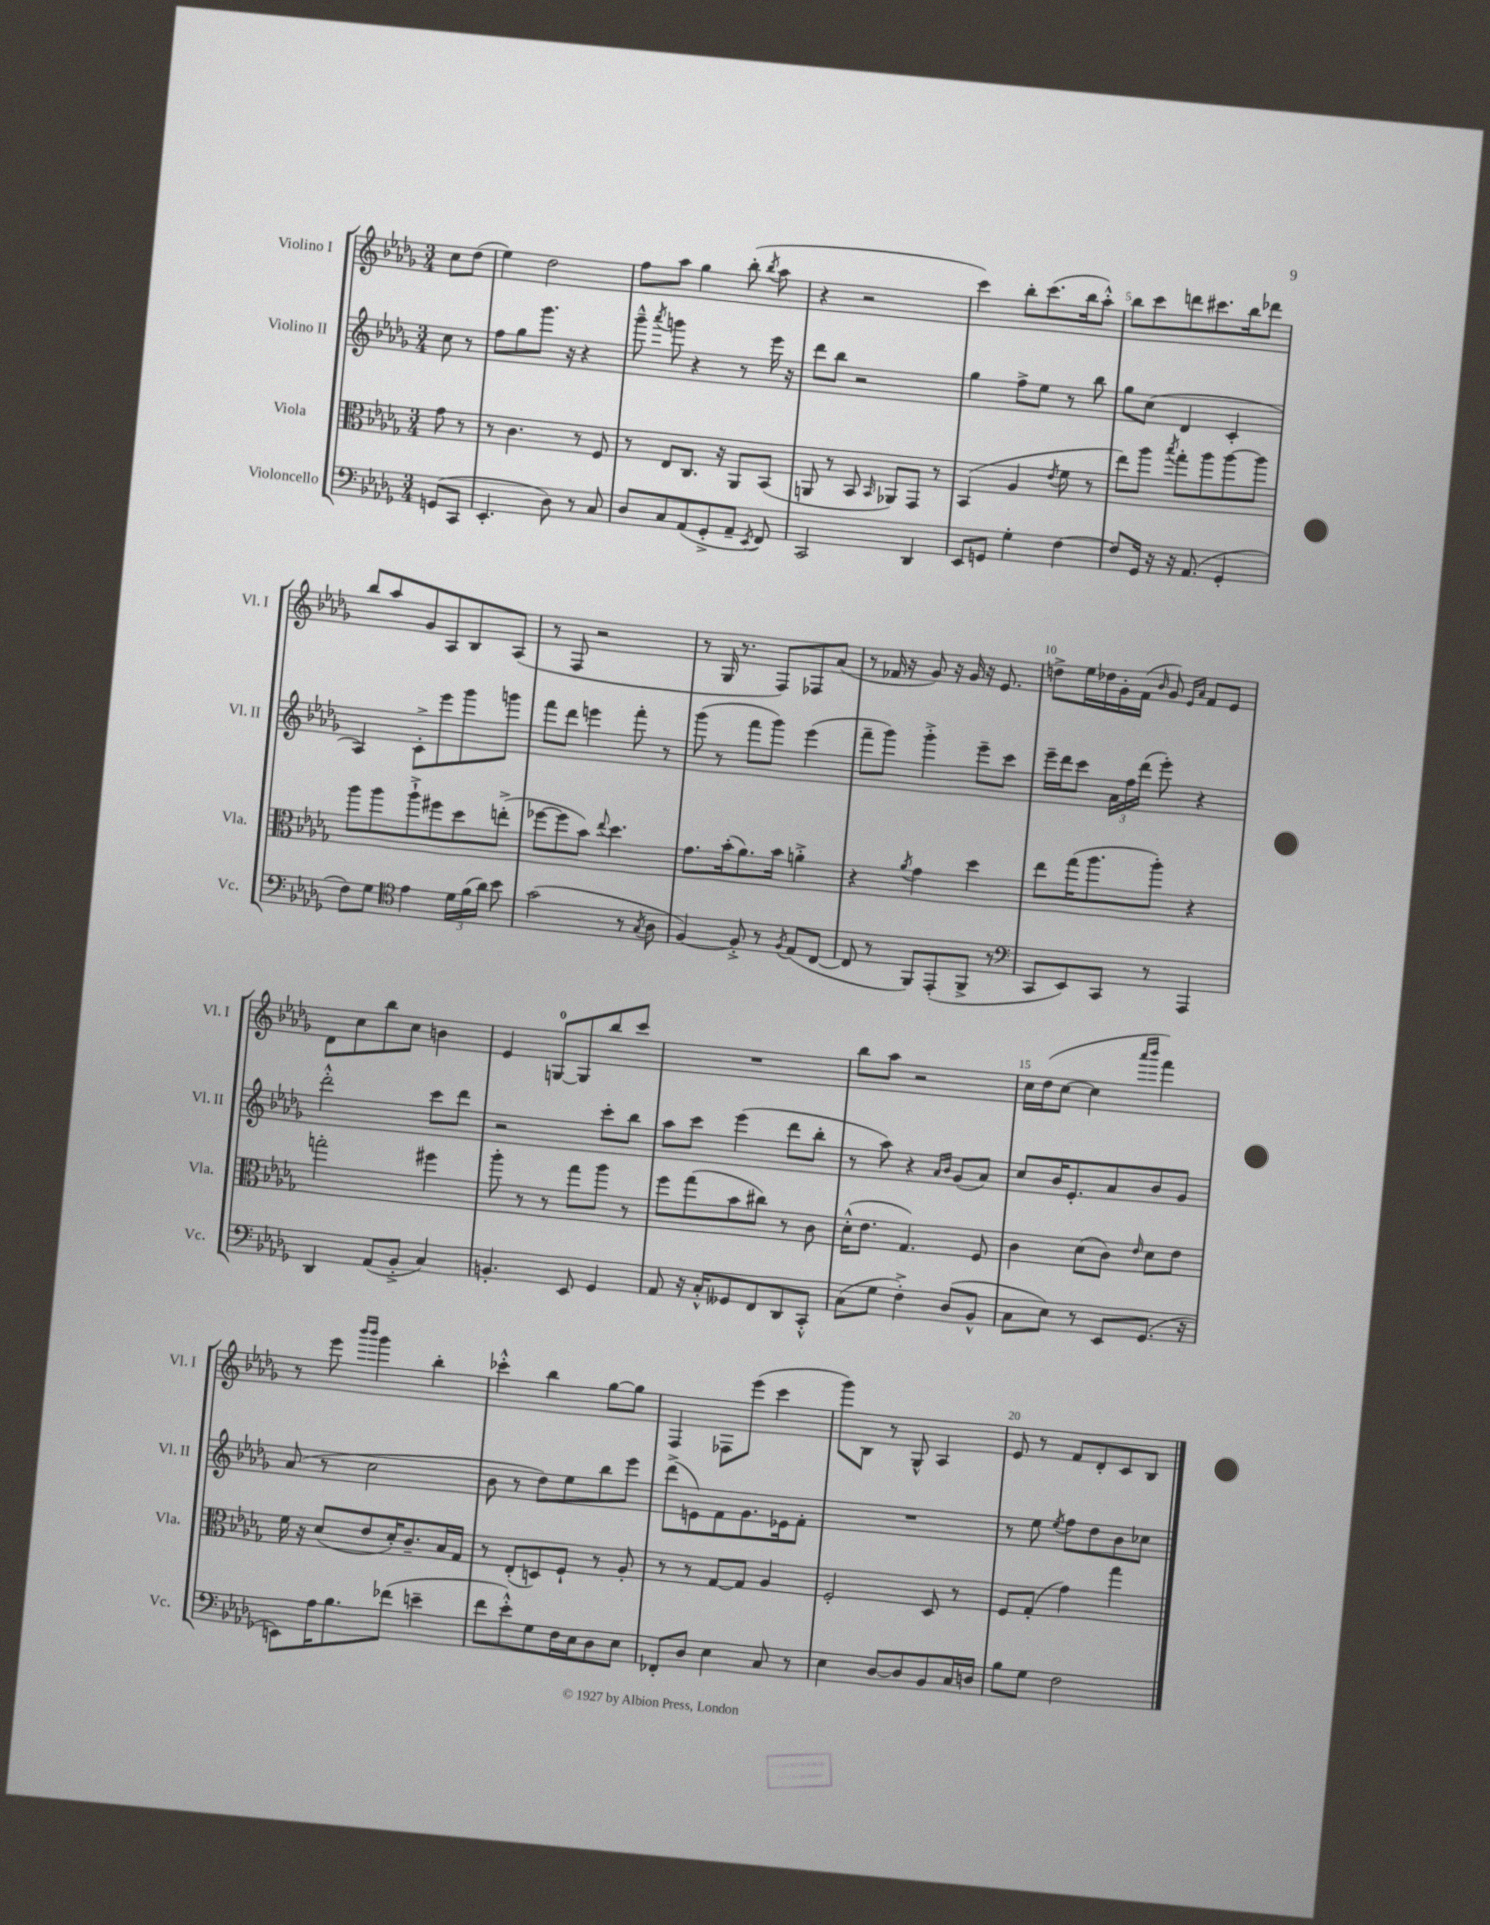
<<
\new StaffGroup <<
\new Staff = "s0" \with { instrumentName = "Violino I" shortInstrumentName = "Vl. I" } {
    \clef treble \key des \major \numericTimeSignature \time 3/4 \partial 4
    \autoBeamOff c''8[ des''8]( |
    ees''4) des''2 |
    f''8[ aes''8] ges''4 bes''8-.( \acciaccatura { bes''8 } aes''8 |
    r4 r2 |
    c'''4) bes''8[-. c'''8.( bes''16 aes''8]-.-^) |
    bes''8[ c'''8 d'''8 cis'''8. bes''16 des'''8] |
    bes''8[ aes''8 ges'8 aes8 bes8 aes8]( |
    r8 f8 r2 |
    r8 ges16 r8. f8[) fes8 aes'8]( |
    r8 fes'16 r16 ges'8) r16 ges'16 r16 ees'8. |
    d''8[-> ees''16 des''16 ges'16-. f'16]( \grace { bes'16 } ges'8) \grace { ees'16[ aes'16] } f'8[ ees'8] |
    des'8[ c''8 bes''8 c''8] b'4 |
    ees'4 g8[-0~ g8 bes''8 c'''8] |
    R2. |
    bes''8[ aes''8] r2 |
    c''16[ des''16( c''8]~ c''4 \grace { aes'''16[ bes'''16] } f'''4) |
    r8 ees'''8 \grace { bes'''16[ bes'''16] } ges'''4 bes''4-. |
    ces'''4-.-^ bes''4 ges''8[~ ges''8] |
    f4 fes8[ ees'''8]( c'''4 |
    ges'''8[) bes8] r8 ges8-^ aes4 |
    ees'8 r8 f'8[ des'8-. c'8 bes8] \bar "|." |
}
\new Staff = "s1" \with { instrumentName = "Violino II" shortInstrumentName = "Vl. II" } {
    \clef treble \key des \major \numericTimeSignature \time 3/4 \partial 4
    \autoBeamOff c''8 r8 |
    f''8[ ges''8 ges'''8.] r16 r4 |
    ges'''8---^ \acciaccatura { aes'''8 } g'''8 r4 r8 ees'''16 r16 |
    des'''8[ bes''8] r2 |
    ges''4 f''8[-> ees''8] r8 bes''8 |
    ges''8[ c''8]( des'4 c'4-. |
    aes4) c'8[-.-> ees'''8 ges'''8 g'''8] |
    f'''8[ des'''8] e'''4 f'''8-. r8 |
    ges'''8( r8 f'''8[ ges'''8]) ees'''4( |
    f'''8[-- ges'''8]) ges'''4-.-> ees'''8[-- c'''8] |
    ees'''16[-- des'''16 c'''8] \tuplet 3/2 { aes'16[ f''16 des'''16]( } ees'''8-.) r4 |
    des'''2-.-^ c'''8[ des'''8] |
    r2 c'''8[-. bes''8] |
    aes''8[ c'''8] ees'''4( des'''8[ bes''8]-. |
    r8 aes''8) r4 \grace { aes'16[ bes'16] } ges'8[( aes'8]) |
    c''8[ bes'16 ees'8.-. aes'8 bes'8 ges'8] |
    aes'8( r8 c''2 |
    bes'8 r8 des''8[) ees''8 bes''8 ees'''8] |
    des'''8[->( e'8) f'8 ges'8. ees'16 f'8]-. |
    R2. |
    r8 ees''8 \acciaccatura { ees''8 } f''8[ des''8 bes'8 ces''8] \bar "|." |
}
\new Staff = "s2" \with { instrumentName = "Viola" shortInstrumentName = "Vla." } {
    \clef alto \key des \major \numericTimeSignature \time 3/4 \partial 4
    \autoBeamOff ges'8 r8 |
    r8 c'4. r8 f8 |
    r8 ees8[ c8.] r16 aes,8[ bes,8]( |
    a,8 r8 bes,8 \grace { bes,16 } aes,8[) ges,8] r8 |
    bes,4( aes4 \acciaccatura { ees'8 } f'8 r8 |
    ees''8[) aes''8] \acciaccatura { bes''8 } ges''8[-. aes''8 aes''8~ aes''8] |
    aes''8[ aes''8 aes''8-!-> fis''8 des''8 e''8]-.->( |
    fes''8[~ fes''8 bes'8]) \appoggiatura { ees''8 } des''4. |
    ges'8.[ bes'16-.( aes'8.) bes'16] a'4-.-> |
    r4 \acciaccatura { aes'8 } ges'4 des''4 |
    ees''8[ ges''16( aes''8. aes''8]-.) r4 |
    g''2-. fis''4 |
    aes''8-. r8 r8 ges''8[ aes''8] r8 |
    f''8[ ges''8( bes'8 cis''8]) r8 c'8 |
    des'16[-.-^( ees'8.] ges4.) f8 |
    c'4 des'8[( c'8]) \grace { ees'16 } des'8[ ees'8] |
    f'16 r16 des'8[( ees'8 des'16-.) c'8.-- bes16 ges16] |
    r8 ees8[-.( d8) f8]-! r8 aes8-. |
    r8 r8 ges8[~ ges8] aes4 |
    f2-. des8 r8 |
    f8[ ges8]-.( ges'4) ges''4 \bar "|." |
}
\new Staff = "s3" \with { instrumentName = "Violoncello" shortInstrumentName = "Vc." } {
    \clef bass \key des \major \numericTimeSignature \time 3/4 \partial 4
    \autoBeamOff g,8[( c,8] |
    ees,4.-. des8) r8 c8 |
    des8[ c8 aes,8( ges,8-.-> aes,8]-- \acciaccatura { ees,8 } f,8) |
    c,2 des,4 |
    ees,8[ g,8] ges4-. f4~ |
    f8[ ges,16] r16 r16 aes,8.( ges,4-. |
    f8[) ges8] \clef tenor ees'4 \tuplet 3/2 { des'16[ f'16( aes'16]) } bes'8 |
    ges'2( r8 \acciaccatura { ges8 } aes8 |
    f4~) f8-.-> r8 \acciaccatura { f8 } ees8[( c8]~ |
    c8 r8 f,8[) ees,8-.( f,8]-> r8 |
    \clef bass c,8[ ees,8) c,8] r8 aes,,4 |
    des,4 aes,8[( bes,8]-.-> c4) |
    b,4.-. ees,8 ges,4 |
    aes,8 r16 c16[-.-^ geses,8 f,8 des,8 c,8]-.-^ |
    c8[( ges8] f4-.->) des8[( bes,8]-^ |
    c8[ ees8]) r8 ees,8[ ges,8.]( r16 |
    e,8[) aes16 bes8. fes'8]( e'4-- |
    f'8[ ees'8-.-^) ges8 f16 ees16 des8 ees8] |
    fes,8[-. des8] ees4 c8 r8 |
    ees4 des8[~ des8 bes,8 c16 d16] |
    bes8[ ges8] f2 \bar "|." |
}
>>
>>
\layout { \context { \Score \override BarNumber.break-visibility = ##(#f #t #t) barNumberVisibility = #(every-nth-bar-number-visible 5) } }
